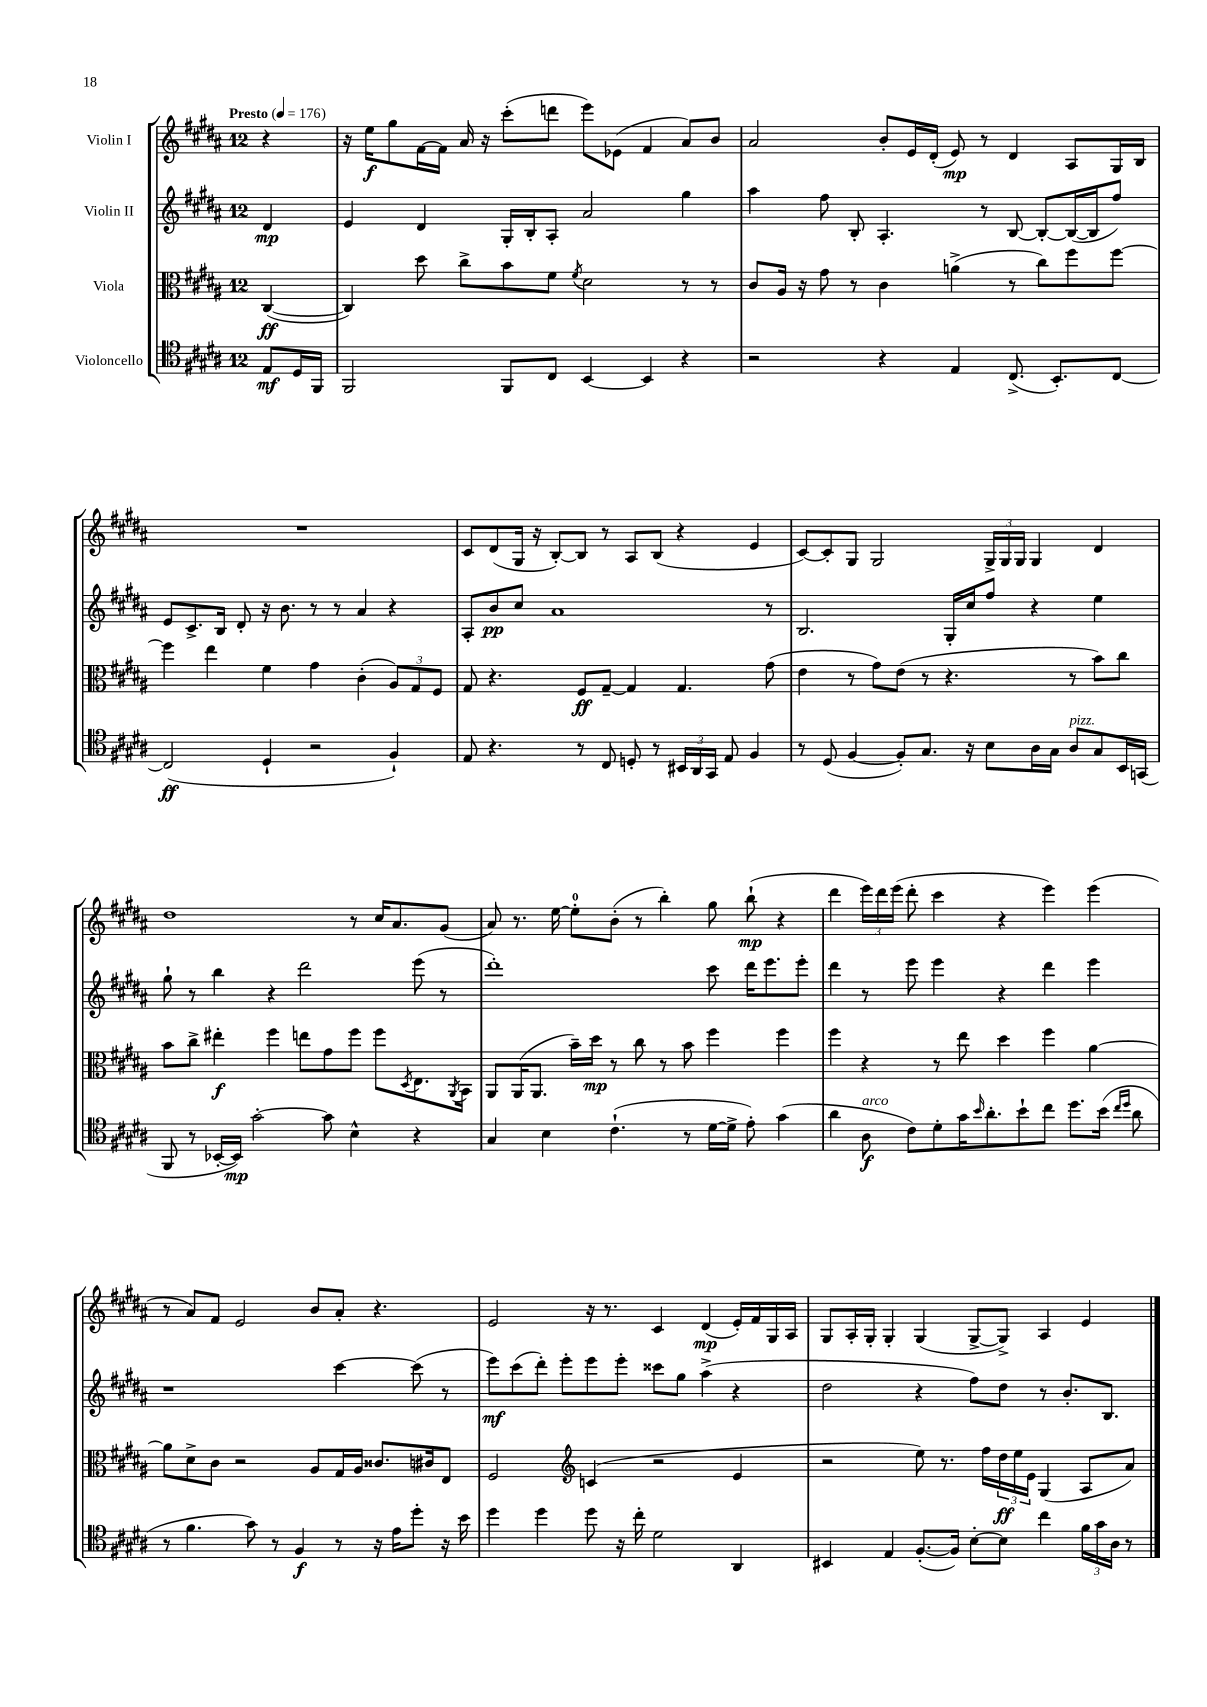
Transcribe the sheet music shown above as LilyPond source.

<<
\new StaffGroup <<
\new Staff = "s0" \with { instrumentName = "Violin I" } {
    \clef treble \key b \major \once \override Staff.TimeSignature.style = #'single-digit \time 12/8 \partial 4 \tempo "Presto" 4 = 176
    r4 |
    r16 e''16\f gis''8 fis'16~ fis'16 ais'16 r16 cis'''8-.( d'''8 e'''8) ees'8( fis'4 ais'8) b'8 |
    ais'2 b'8-. e'16 dis'16-.( e'8\mp) r8 dis'4 ais8 gis16 b16 |
    R1. |
    cis'8 dis'8( gis16 r16 b8~-.) b8 r8 ais8 b8( r4 e'4 |
    cis'8~) cis'8-. gis8 gis2 \tuplet 3/2 { gis16-> gis16 gis16 } gis4 dis'4 |
    dis''1 r8 cis''16 ais'8. gis'8( |
    ais'8) r8. e''16~ e''8-0-. b'8-.( r8 b''4-.) gis''8 b''8-!\mp( r4 |
    dis'''4 \tuplet 3/2 { e'''16) dis'''16 e'''16( } dis'''8-. cis'''4 r4 e'''4) e'''4( |
    r8 ais'8) fis'8 e'2 b'8 ais'8-. r4. |
    e'2 r16 r8. cis'4 dis'4\mp( e'16-.) fis'16 gis16 ais16 |
    gis8 ais16-. gis16-. gis4-. gis4( gis8~-> gis8->) ais4 e'4 \bar "|." |
}
\new Staff = "s1" \with { instrumentName = "Violin II" } {
    \clef treble \key b \major \once \override Staff.TimeSignature.style = #'single-digit \time 12/8 \partial 4
    dis'4\mp |
    e'4 dis'4 gis16-. b16-. ais8-. ais'2 gis''4 |
    ais''4 fis''8 b8-. ais4.-. r8 b8~ b8~-. b16~( b16 fis''8) |
    e'8 cis'8.-> b16 dis'8-. r16 b'8. r8 r8 ais'4 r4 |
    ais8-. b'8\pp cis''8 ais'1 r8 |
    b2. gis16-. cis''16 fis''8 r4 e''4 |
    gis''8-! r8 b''4 r4 dis'''2 e'''8( r8 |
    dis'''1-.) cis'''8 dis'''16 e'''8. e'''8-. |
    dis'''4 r8 e'''8 e'''4 r4 dis'''4 e'''4 |
    r1 cis'''4~ cis'''8( r8 |
    e'''8\mf) cis'''8( dis'''8-.) e'''8-. e'''8 e'''8-. cisis'''8 gis''8 ais''4->( r4 |
    dis''2 r4 fis''8) dis''8 r8 b'8.-. b8. \bar "|." |
}
\new Staff = "s2" \with { instrumentName = "Viola" } {
    \clef alto \key b \major \once \override Staff.TimeSignature.style = #'single-digit \time 12/8 \partial 4
    cis4~\ff( |
    cis4) dis''8 cis''8-> b'8 fis'8 \acciaccatura { fis'8 } dis'2 r8 r8 |
    cis'8 ais16 r16 gis'8 r8 cis'4 a'4->( r8 cis''8) fis''8 fis''8~ |
    fis''4 e''4 fis'4 gis'4 cis'4-.( \tuplet 3/2 { ais8) gis8 fis8 } |
    gis8 r4. fis8\ff gis8~-- gis4 gis4. gis'8( |
    e'4 r8 gis'8) e'8( r8 r4. r8 b'8) cis''8 |
    b'8 cis''8-> eis''4-.\f fis''4 e''8 gis'8 fis''8 fis''8 \acciaccatura { dis8 } e8. \acciaccatura { ais,8 } b,16 |
    ais,8 ais,16( ais,8. b'16--) dis''16\mp r8 cis''8 r8 b'8 fis''4 fis''4 |
    fis''4 r4 r8 e''8 dis''4 fis''4 ais'4~ |
    ais'8 dis'8-> cis'8 r2 ais8 gis16 ais16 cisis'8. cis'16 e8 |
    fis2 \clef treble c'4( r2 e'4 |
    r2 e''8) r8. fis''16 \tuplet 3/2 { dis''16\ff e''16 e'16 } gis4( ais8 ais'8) \bar "|." |
}
\new Staff = "s3" \with { instrumentName = "Violoncello" } {
    \clef tenor \key b \major \once \override Staff.TimeSignature.style = #'single-digit \time 12/8 \partial 4
    e8\mf dis16 fis,16 |
    fis,2 fis,8 cis8 b,4~ b,4 r4 |
    r2 r4 e4 cis8.->( b,8.-.) cis8~ |
    cis2\ff( dis4-! r2 fis4-!) |
    e8 r4. r8 cis8 d8-. r8 \tuplet 3/2 { bis,16 ais,16 gis,16 } e8 fis4 |
    r8 dis8( fis4~ fis8-.) gis8. r16 b8 ais16 gis16 ais8^\markup { \italic "pizz." } gis8 b,16 g,16( |
    fis,8 r8 bes,16~-. bes,16\mp) gis'2~-. gis'8 b4-^ r4 |
    gis4 b4 cis'4.-!( r8 dis'16~ dis'16-> e'8-.) gis'4( |
    ais'4 ais8\f^\markup { \italic "arco" } cis'8) dis'8-. gis'16 \grace { b'16 } ais'8.-. b'8-! cis''8 dis''8. b'16( \grace { cis''16 dis''16 } ais'8 |
    r8 fis'4. gis'8) r8 fis4\f r8 r16 e'16 dis''8-. r16 b'16 |
    dis''4 dis''4 dis''8 r16 cis''16-. dis'2 ais,4 |
    bis,4 e4 fis8.~-.( fis16) b8~-. b8 cis''4 \tuplet 3/2 { fis'16 gis'16 ais16 } r8 \bar "|." |
}
>>
>>
\layout { \context { \Score \remove "Bar_number_engraver" } }
